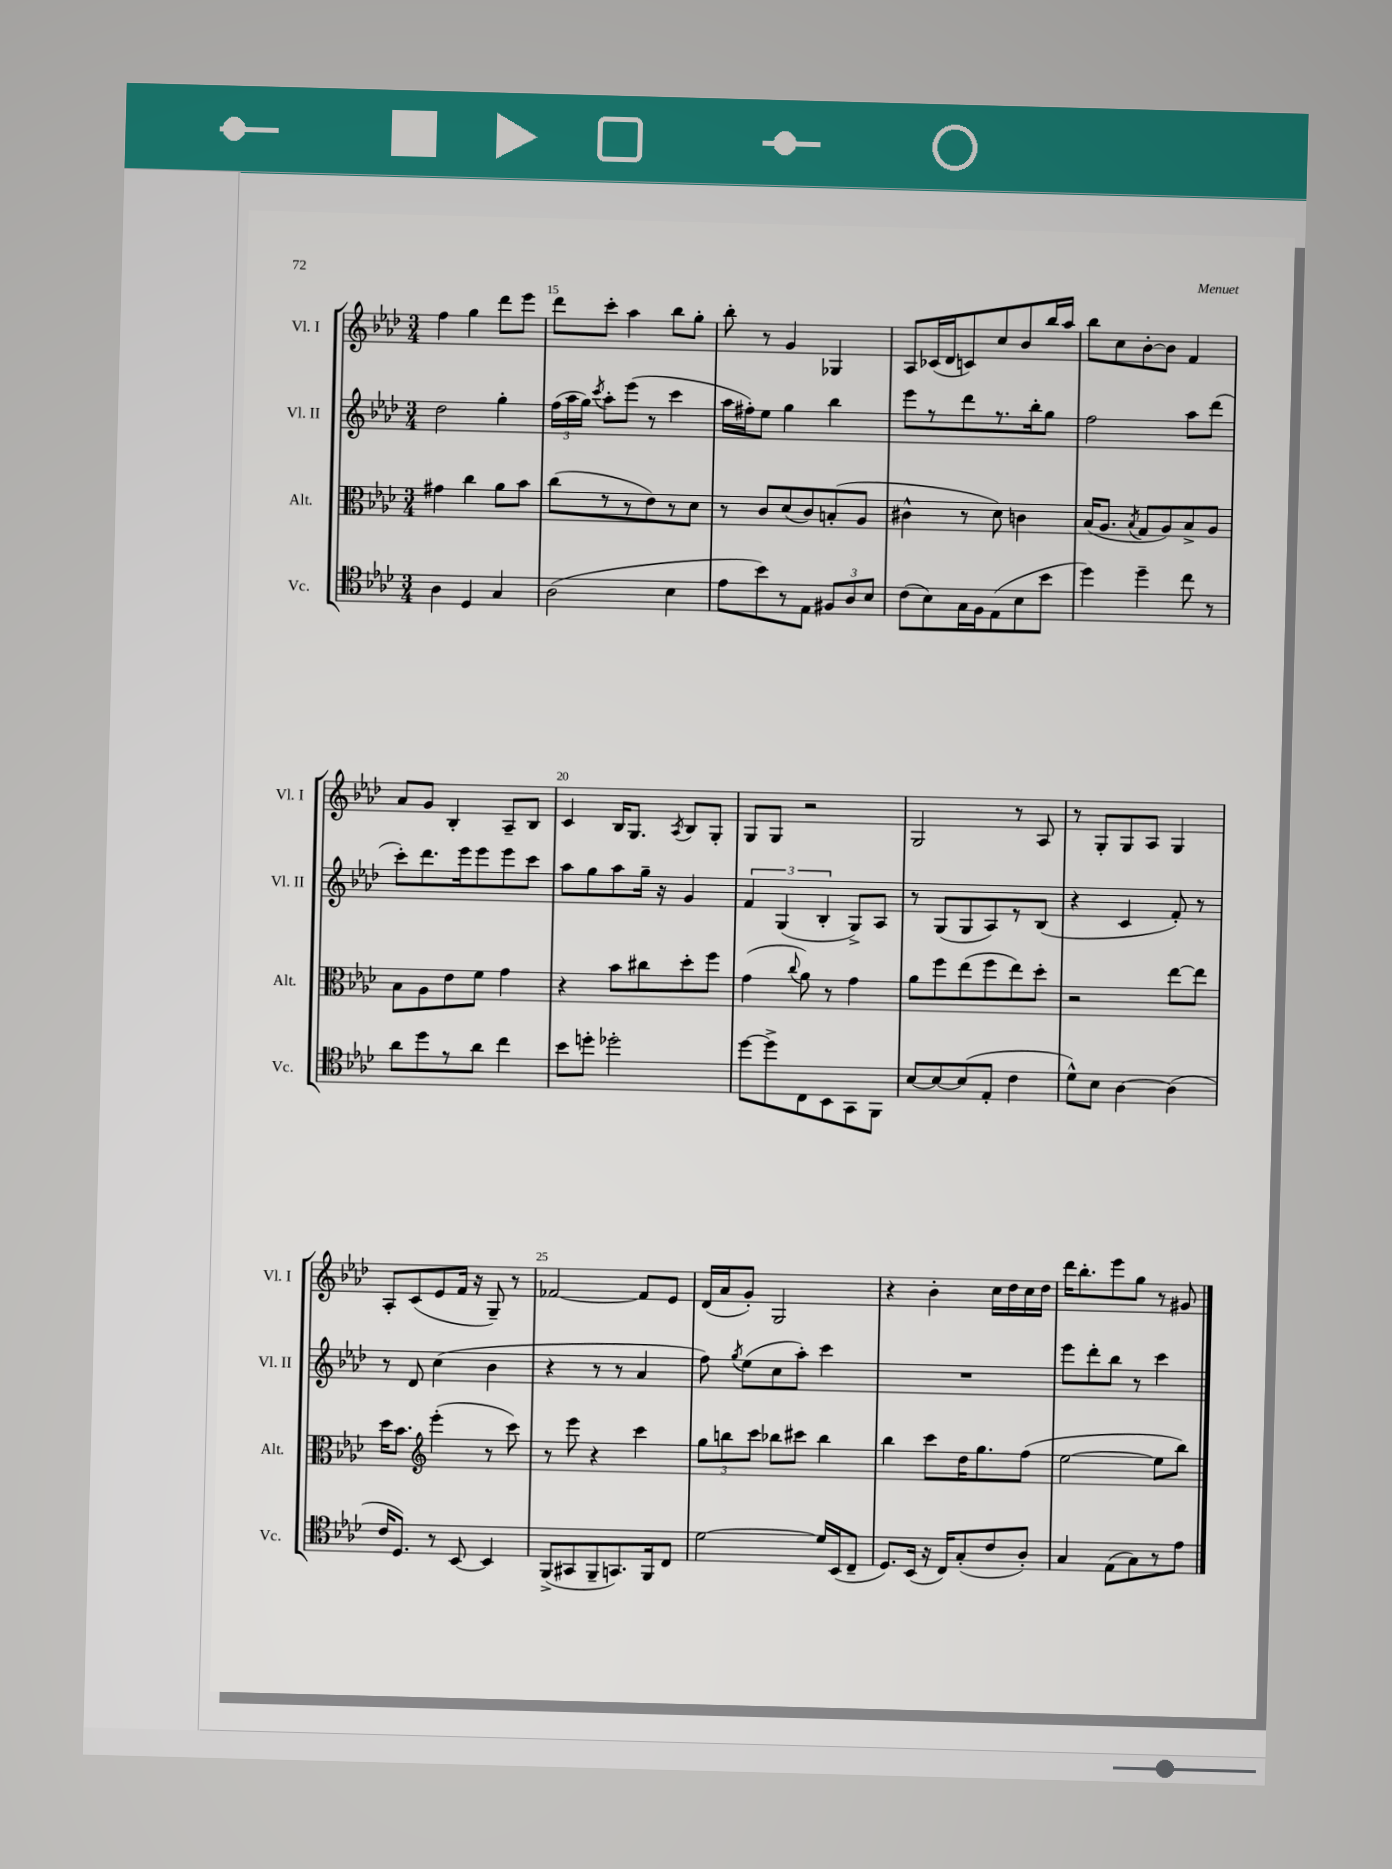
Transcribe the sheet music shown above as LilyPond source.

<<
\new StaffGroup <<
\new Staff = "s0" \with { instrumentName = "Vl. I" shortInstrumentName = "Vl. I" } {
    \clef treble \key aes \major \numericTimeSignature \time 3/4
    \autoBeamOff f''4 g''4 des'''8[ ees'''8] |
    des'''8[ c'''8]-. aes''4 bes''8[ g''8]-. |
    bes''8-. r8 g'4 ges4 |
    aes8[ ces'16( des'16 c'8) c''8 bes'8 bes''16 aes''16] |
    bes''8[ c''8 bes'8~-. bes'8] f'4 |
    aes'8[ g'8] bes4-. aes8[-- bes8] |
    c'4 bes16[ g8.] \acciaccatura { aes8 } bes8[ g8]-. |
    g8[ g8] r2 |
    g2 r8 aes8 |
    r8 g8[-. g8 aes8] g4 |
    aes8[-. c'8( ees'8 f'16] r16 g8--) r8 |
    fes'2~ fes'8[ ees'8] |
    des'16[( aes'16 g'8]-.) g2 |
    r4 bes'4-. c''16[ des''16 c''16 des''16] |
    des'''16[ bes''8.-. ees'''8 g''8] r8 gis'8 \bar "|." |
}
\new Staff = "s1" \with { instrumentName = "Vl. II" shortInstrumentName = "Vl. II" } {
    \clef treble \key aes \major \numericTimeSignature \time 3/4
    \autoBeamOff des''2 g''4-. |
    \tuplet 3/2 { f''16[( aes''16 g''16]) } \acciaccatura { c'''8 } aes''8[-. ees'''8]( r8 c'''4 |
    aes''16[ fis''16-.) ees''8] g''4 bes''4 |
    ees'''8[ r8 des'''8 r8. bes''16-. g''8] |
    f''2 aes''8[ des'''8]( |
    c'''8[-.) des'''8. ees'''16 ees'''8 ees'''8 c'''8] |
    aes''8[ g''8 aes''8 g''16]-- r16 g'4 |
    \tuplet 3/2 { f'4 g4( bes4-. } g8[->) aes8] |
    r8 g8[( g8 aes8) r8 bes8]( |
    r4 c'4 f'8-.) r8 |
    r8 des'8 c''4( bes'4 |
    r4 r8 r8 aes'4 |
    f''8) \acciaccatura { g''8 } ees''8[( c''8 aes''8]-.) c'''4 |
    R2. |
    ees'''8[ des'''8-. bes''8] r8 c'''4 \bar "|." |
}
\new Staff = "s2" \with { instrumentName = "Alt." shortInstrumentName = "Alt." } {
    \clef alto \key aes \major \numericTimeSignature \time 3/4
    \autoBeamOff gis'4 c''4 aes'8[ bes'8] |
    c''8[( r8 r8 ees'8) r8 des'8] |
    r8 c'8[ des'8( c'8) b8-.( aes8] |
    cis'4-^ r8 des'8) c'4 |
    bes16[( aes8.] \acciaccatura { bes8 } g8[ aes8) bes8-> aes8] |
    bes8[ aes8 ees'8 f'8] g'4 |
    r4 bes'8[ cis''8 des''8-. f''8] |
    g'4( \appoggiatura { c''8 } aes'8) r8 g'4 |
    aes'8[ f''8 ees''8( f''8 ees''8) des''8]-. |
    r2 ees''8[~ ees''8] |
    des''16[ bes'8.] \clef treble ees'''4-.( r8 c'''8) |
    r8 ees'''8 r4 c'''4 |
    \tuplet 3/2 { g''8[ b''8 c'''8] } bes''8[ cis'''8] bes''4 |
    bes''4 c'''8[ des''16 g''8. f''8]( |
    ees''2~ ees''8[ bes''8]) \bar "|." |
}
\new Staff = "s3" \with { instrumentName = "Vc." shortInstrumentName = "Vc." } {
    \clef tenor \key aes \major \numericTimeSignature \time 3/4
    \autoBeamOff aes4 des4 g4 |
    aes2( bes4 |
    ees'8[ bes'8) r8 ees8] \tuplet 3/2 { fis8[ aes8 bes8] } |
    c'8[( bes8) g16 f16 ees8( bes8 bes'8] |
    des''4) des''4-- c''8 r8 |
    aes'8[ des''8 r8 aes'8] c''4 |
    bes'8[ d''8]-. des''2-. |
    des''8[~ des''8-> c8 bes,8 g,8 f,8] |
    bes8[~ bes8~ bes8( ees8]-. c'4 |
    des'8[-^) bes8] aes4~ aes4( |
    c'16[ des8.]) r8 bes,8~ bes,4 |
    f,8[->( gis,8 f,8-- g,8.) f,16 c8] |
    des'2~ des'16[ bes,16( c8]-- |
    des8.[) bes,16]( r16 c16[) g8-.( c'8 aes8]-.) |
    g4 ees8[( g8) r8 ees'8] \bar "|." |
}
>>
>>
\layout { \context { \Score currentBarNumber = #14 \override BarNumber.break-visibility = ##(#f #t #t) barNumberVisibility = #(every-nth-bar-number-visible 5) } }
